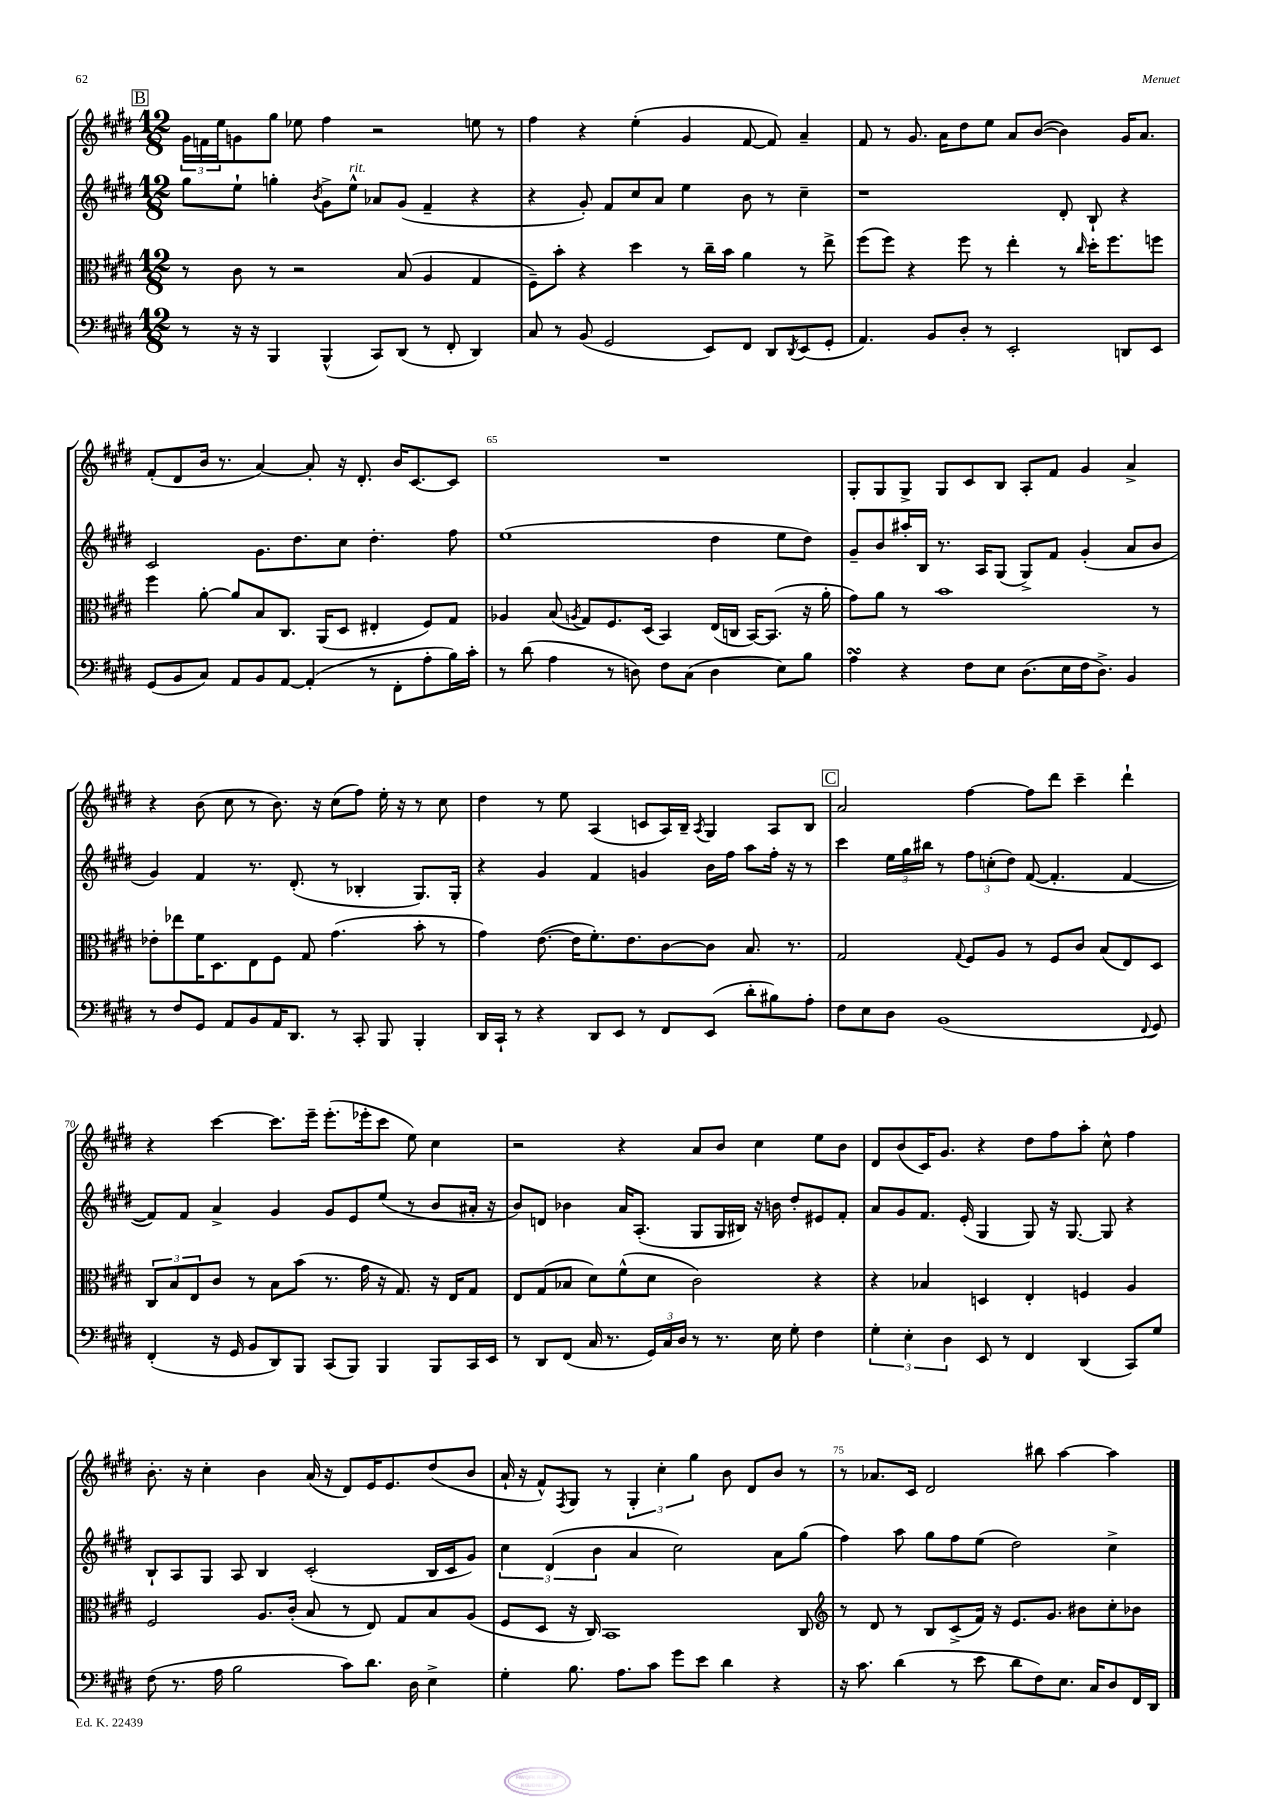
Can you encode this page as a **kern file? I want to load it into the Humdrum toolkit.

**kern	**kern	**kern	**kern
*staff4	*staff3	*staff2	*staff1
*clefF4	*clefC3	*clefG2	*clefG2
*k[f#c#g#d#]	*k[f#c#g#d#]	*k[f#c#g#d#]	*k[f#c#g#d#]
*M12/8	*M12/8	*M12/8	*M12/8
8r	8r	8gg#	24g#
.	.	.	24f
.	.	.	24ee
16r	8c#	8ee`	8g
16r	.	.	.
4BBB	8r	4gg'	8gg#
.	2r	.	8ee-
.	.	8qb	.
(4BBB^^	.	8g#^	4ff#
.	.	8ee^^	.
8CC#)	.	8a-	2r
(8DD#	(8B	(8g#	.
8r	4A	4f#~	.
8FF#'	.	.	.
4DD#)	4G#	4r	8ee
.	.	.	8r
=	=	=	=
8C#	8F#~)	4r	4ff#
8r	8b'	.	.
(8BB	4r	8g#')	4r
2GG#	.	8f#	.
.	4dd#	8cc#	(4ee'
.	.	8a	.
.	8r	4ee	4g#
8EE)	16cc#~	.	.
.	16b	.	.
8FF#	4a	8b	[8f#
8DD#	.	8r	8f#])
8qDD#	.	.	.
(8EE	8r	4cc#~	4a~
8GG#'	8ee^	.	.
=	=	=	=
4.AA)	(8ff#	1r	8f#
.	8ff#)	.	8r
.	4r	.	8.g#
8BB	.	.	.
.	.	.	16a
8D#'	8ff#	.	8dd#
8r	8r	.	8ee
2EE'	4ee'	.	8a
.	.	.	([8b
.	8r	8d#'	4b])
.	16qqcc#	.	.
.	16dd#'	8B`	.
.	8.ff#	.	.
8DD	.	4r	16g#
.	.	.	8.a
8EE	8ff	.	.
=	=	=	=
(8GG#	4ff#	2c#	(8f#'
8BB	.	.	8d#
8C#)	[8a'	.	16b
.	.	.	8.r
8AA	8a]	.	.
8BB	8B	8.g#	[4a)
[8AA	8.C#	.	.
.	.	8.dd#	.
(4AA']	.	.	8a']
.	(16AA	.	.
.	8D#	8cc#	16r
.	.	.	8.d#'
8r	4E#'	4.dd#'	.
8FF#'	.	.	16b
.	.	.	[8.c#
8A'	8F#)	.	.
16B)	8G#	8ff#	8c#]
16c#'	.	.	.
=	=	=	=
8r	4A-	(1ee	1.r
(8d#	.	.	.
4A	(8B	.	.
.	8qA	.	.
.	8G#)	.	.
8r	8.F#	.	.
8D)	.	.	.
.	(16D#	.	.
8F#	4BB)	.	.
(8C#	.	.	.
4D	(16E	4dd#	.
.	16C	.	.
.	[16BB)	.	.
.	(8.BB]	.	.
8E)	.	8ee	.
8B	16r	8dd#)	.
.	16a'	.	.
=	=	=	=
4A	8g#)	8g#~	8G#'
.	8a	8b	8G#
4r	8r	16aa#'	8G#^
.	.	16B	.
.	1b	8.r	8G#
8F#	.	.	8c#
.	.	16A	.
8E	.	(8G#	8B
(8.D#	.	8G#^)	8A'
.	.	8f#	8f#
16E	.	.	.
16F#	.	(4g#'	4g#
8.D#^)	.	.	.
4BB	.	8a	4a^
.	8r	8b	.
=	=	=	=
8r	8e-'	4g#)	4r
8F#	8ee-	.	.
8GG#	16f#	4f#	(8b
.	8.D#	.	.
8AA	.	.	8cc#
8BB	8E	8.r	8r
16AA	8F#	.	8.b)
8.DD#	.	(8.d#'	.
.	8G#	.	.
.	.	.	16r
8r	(4.g#	8r	(8cc#
8CC#'	.	4B-'	8ff#)
8BBB	.	.	16ee'
.	.	.	16r
4BBB'	8b'	8.G#)	8r
.	8r	.	8cc#
.	.	16G#'	.
=	=	=	=
16DD#	4g#)	4r	4dd#
16CC#`	.	.	.
8r	.	.	.
4r	([8.e	4g#	8r
.	.	.	8ee
.	16e]	.	.
8DD#	8.f#')	4f#	(4A
8EE	.	.	.
.	8.e	.	.
8r	.	4g	8c
8FF#	[8c#	.	16A)
.	.	.	16B~
.	.	.	8qA
(8EE	8c#]	16b	4G#
.	.	16ff#	.
8d#'	8.B	8aa	.
8B#)	.	16ff#'	8A
.	8.r	16r	.
8A'	.	8r	8B
=	=	=	=
8F#	2G#	4ccc#	2a
8E	.	.	.
8D#	.	24ee	.
.	.	24gg#	.
.	.	24bb#	.
(1BB	.	8r	.
.	8qqG#	.	.
.	8F#	12ff#	[4ff#
.	.	(12cc'	.
.	8A	.	.
.	.	12dd#)	.
.	8r	([8f#	8ff#]
.	8F#	4.f#']	8ddd#
.	8c#	.	4ccc#~
.	(8B	.	.
.	8E)	[4f#	4ddd#`
8qqFF#	.	.	.
8GG#)	8D#	.	.
=	=	=	=
(4FF#'	12C#	8f#])	4r
.	12B	.	.
.	.	8f#	.
.	12E	.	.
16r	8c#	4a^	[4ccc#
16GG#	.	.	.
8BB	8r	.	.
8DD#)	8B	4g#	8.ccc#]
8BBB	(8b	.	.
.	.	.	16eee~
(8CC#	8.r	8g#	(8.eee'
8BBB)	.	8e	.
.	16g#	.	16eee-'
4BBB	16r	(8ee	8ccc#
.	8.G#)	.	.
.	.	8r	8ee)
8BBB	16r	8b	4cc#
.	16E	.	.
16CC#	8G#	16a#'	.
16EE	.	16r	.
=	=	=	=
8r	8E	8b)	2r
8DD#	(8G#	8d	.
(8FF#	8B-	4b-	.
16C#	8d#)	.	.
8.r	.	.	.
.	(8f#^^	16a	4r
.	.	(8.A'	.
24GG#)	8d#	.	.
24C#	.	.	.
24D#	.	.	.
8r	2c#)	8G#	8a
8.r	.	16G#	8b
.	.	16B#)	.
.	.	16r	4cc#
16E	.	16b	.
8G#'	.	8dd#'	.
4F#	4r	8e#	8ee
.	.	8f#'	8b
=	=	=	=
6G#'	4r	8a	8d#
.	.	8g#	(8b
6E'	.	.	.
.	4B-	8.f#	16c#)
.	.	.	8.g#
6D#	.	.	.
.	.	(16e'	.
8EE	4D	4G#	4r
8r	.	.	.
4FF#	4E'	8G#)	8dd#
.	.	16r	8ff#
.	.	[8.G#	.
(4DD#	4F	.	8aa'
.	.	8G#]	8cc#^^
8CC#)	4A	4r	4ff#
8G#	.	.	.
=	=	=	=
(8F#	2F#	8B`	8.b'
8.r	.	8A	.
.	.	.	16r
.	.	8G#	4cc#'
16A	.	.	.
2B	.	8A	.
.	8.A	4B	4b
.	(16c#'	.	.
.	8B	(2c#'	(16a
.	.	.	16r
8c#)	8r	.	8d#)
8.d#	8E)	.	16e
.	.	.	8.e
.	8G#	.	.
16D#	.	.	.
4E^	8B	16B	(8dd#
.	.	16c#	.
.	(8A	8g#)	8b
=	=	=	=
4G#'	8F#	6cc#	16a`
.	.	.	16r
.	8D#	.	8f#^^)
.	.	(6d#	.
.	.	.	8qF#
8.B	16r	.	8G#
.	16C#)	.	.
.	.	6b	.
.	1BB	.	8r
8.A	.	.	.
.	.	4a	6G#'
8c#	.	.	.
.	.	.	6cc#'
8g#	.	2cc#)	.
.	.	.	6gg#
8e	.	.	.
4d#	.	.	8b
.	.	.	8d#
4r	.	8a	8b
.	8C#	(8gg#	8r
=	=	=	=
*	*clefG2	*	*
16r	8r	4ff#)	8r
8.c#	.	.	.
.	8d#	.	8.a-
(4d#	8r	8aa	.
.	.	.	16c#
.	8B	8gg#	2d#
8r	(8c#^	8ff#	.
8e	16f#)	(8ee	.
.	16r	.	.
8d#	8.e	2dd#)	.
8F#)	.	.	8bb#
.	8.g#	.	.
8.E	.	.	[4aa
.	8b#	.	.
16C#	.	.	.
8D#	8cc#'	4cc#^	4aa]
16FF#	8b-	.	.
16DD#	.	.	.
==	==	==	==
*-	*-	*-	*-
